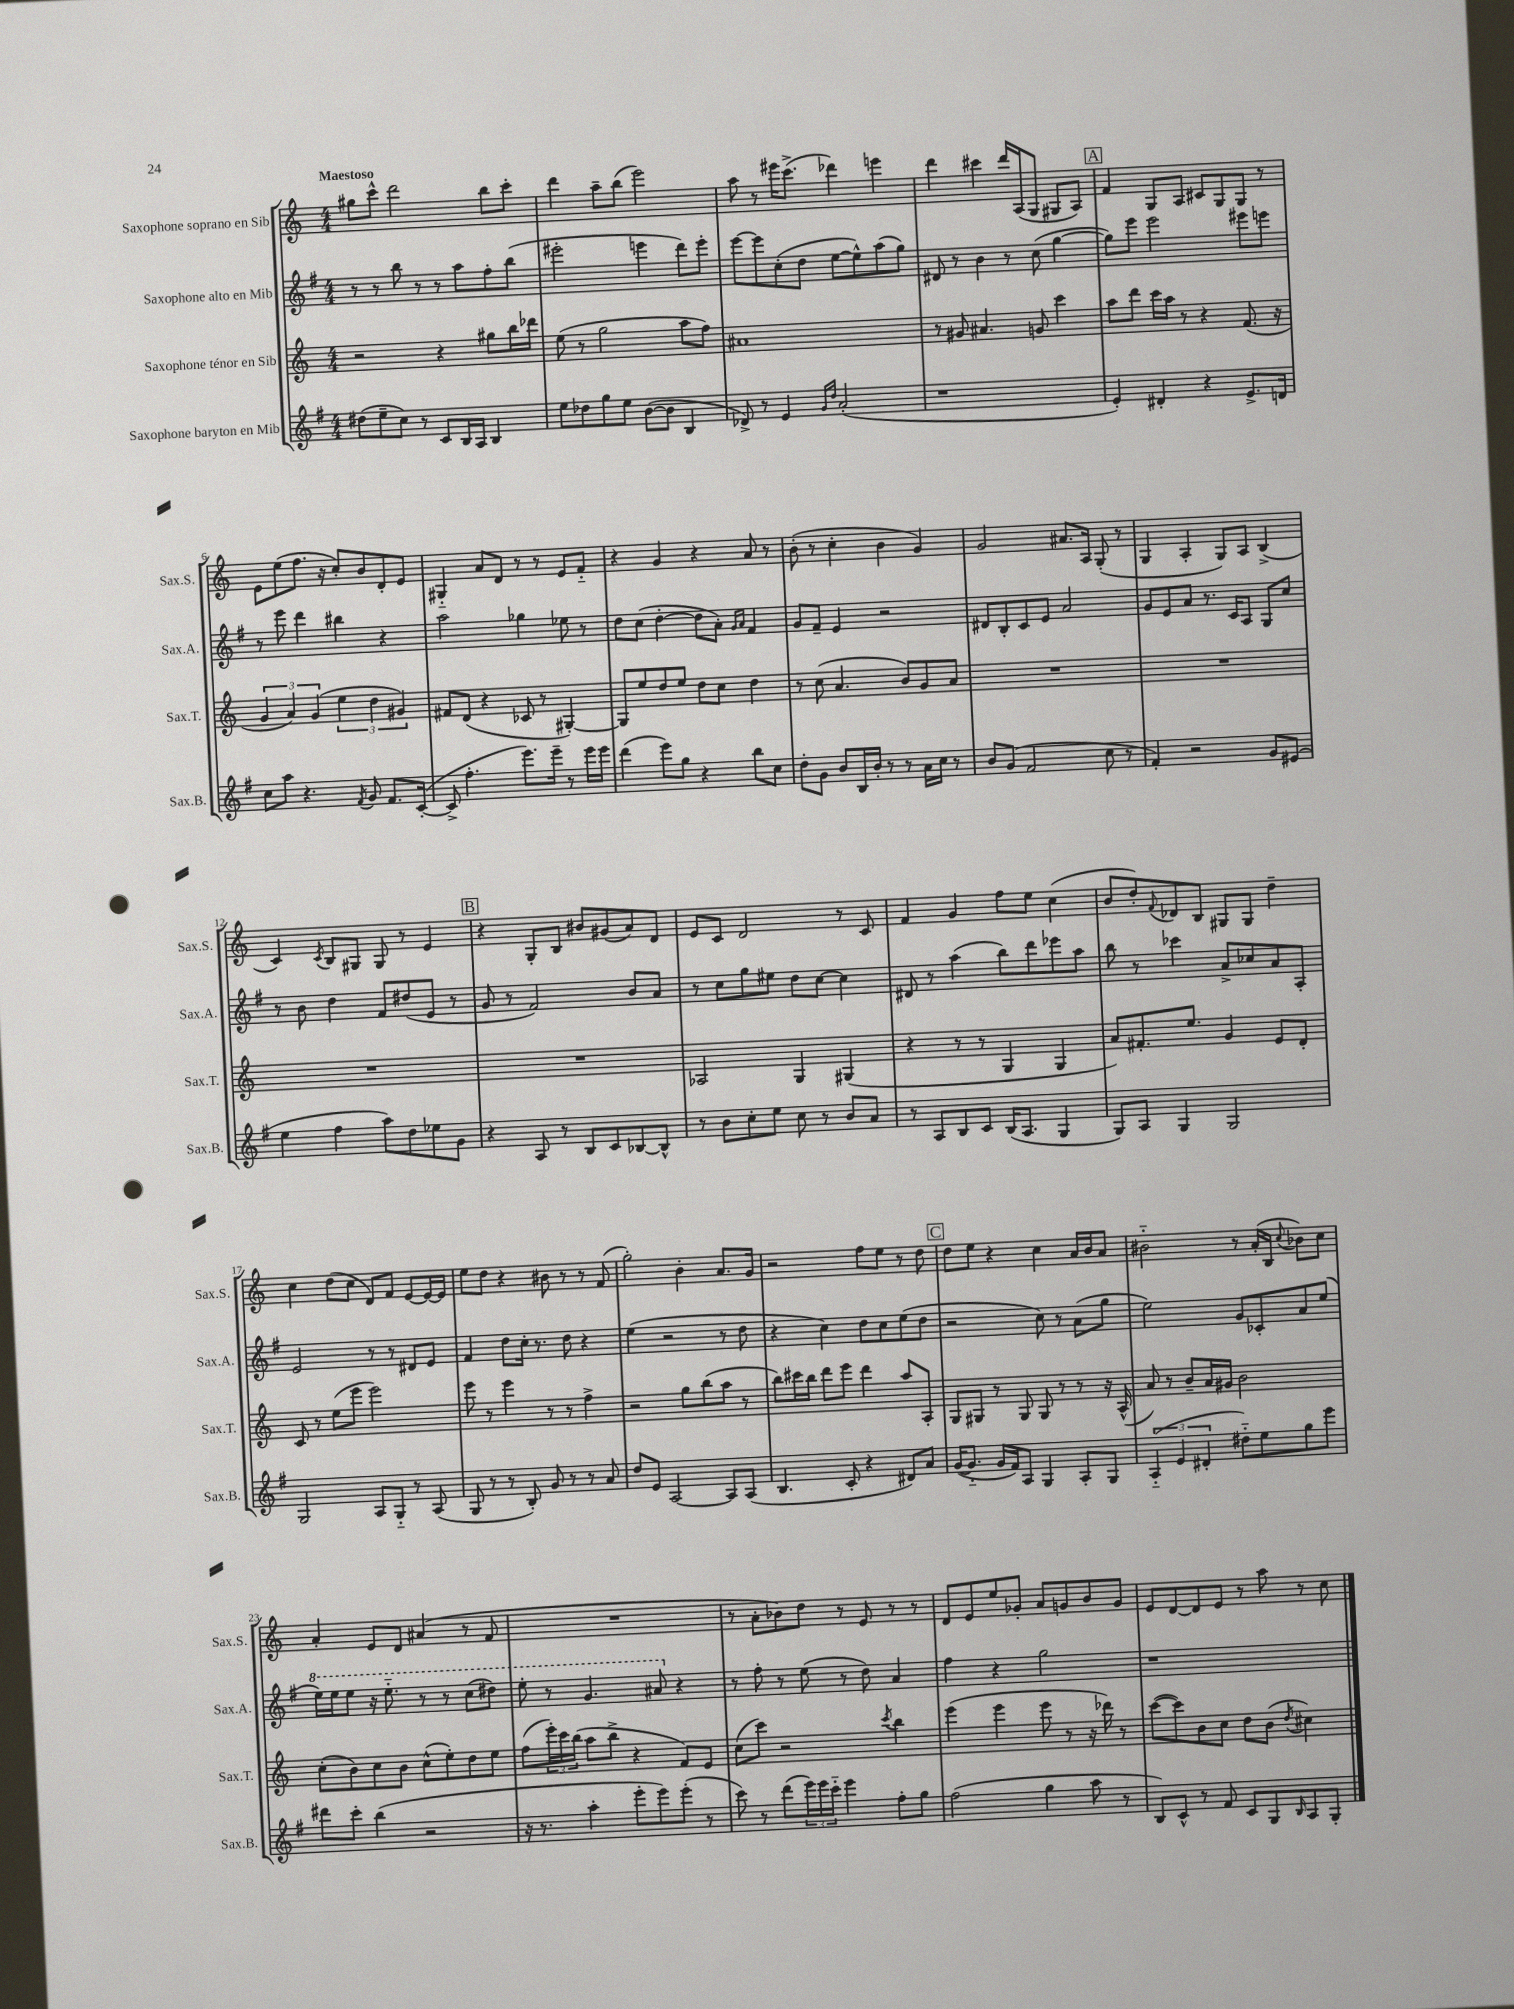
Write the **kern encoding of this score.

**kern	**kern	**kern	**kern
*staff4	*staff3	*staff2	*staff1
*clefG2	*clefG2	*clefG2	*clefG2
*k[f#]	*k[]	*k[f#]	*k[]
*M4/4	*M4/4	*M4/4	*M4/4
(8dd#\L	2r	8r	8gg#\L
8ee~\	.	8r	8ccc^^\J
8cc\J)	.	8bb\	2ddd\
8r	.	8r	.
8c/L	4r	8r	.
16B/L	.	8aa\L	.
16A/JJ	.	.	.
4B/	8gg#\L	8ff#'\	8bb\L
.	16bb\L	(8bb\J	8ccc'\J
.	16ddd-\JJ	.	.
=	=	=	=
8ee\L	(8ee\	2eee#'\	4ddd\
8dd-\	8r	.	.
8gg\	2gg\	.	8aa~\L
8ee\J	.	.	(8bb\J
([8b\L	.	4eee\	2eee\)
8b\]J	.	.	.
4B/	8aa\L	8ddd\L)	.
.	8ff\J)	8eee'\J	.
=	=	=	=
8d-^/)	1a#	[8eee\L	8aa\
8r	.	8eee\]	8r
4e/	.	(8cc'\	16eee#\LK
.	.	.	(8.ccc^\J
.	.	8dd\J	.
16qqg/LL	.	.	.
16qqdd/JJ	.	.	.
(2a'/	.	[8ee\L	4ddd-\)
.	.	8ee^^\])	.
.	.	(8aa\	4eee\
.	.	8gg\J)	.
=	=	=	=
1r	8r	8d#/	4ddd\
.	8g#/	8r	.
.	4.a#/	4b\	4ccc#\
.	.	8r	16ddd/LL
.	.	.	(16A/J
.	8g/	(8cc\	8G/J
.	4ccc\	[4gg\	8G#/L
.	.	.	8A/J)
=	=	=	=
4e'/)	8aa\L	8gg\]L)	4f/
.	8ddd\J	8eee\J	.
4d#'/	16ccc\LL	2eee\	8G/L
.	16aa\JJ	.	.
.	8r	.	8A/J
4r	4r	.	8c#/L
.	.	.	8G/
8.e^/L	(8.f/	8eee#\L	8G/J
.	.	8eee\J	8r
16d/Jk	16r	.	.
=	=	=	=
8cc\L	6g/	8r	8e\L
8aa\J	.	8eee\	(8ee\
.	6a/)	.	.
4.r	.	4ddd\	8.ff\J
.	(6g/	.	.
.	.	.	16r
.	6ee\	4bb#\	8cc'/L)
8qf#/	.	.	.
8g/	.	.	8b/
.	6dd\	.	.
8.f#/L	.	4r	8d'/
.	6g#/)	.	.
.	.	.	8e/J
([16c'/Jk	.	.	.
=	=	=	=
8c^/]	8f#/L	2aa\	4G#'~/
4.ff#'\	(8d/J	.	.
.	4r	.	8a/L
.	.	.	8d/J
8.eee\L)	8c-/	4gg-\	8r
.	8r	.	8r
16eee~\Jk	.	.	.
8r	[4G#'/)	8ee-\	8e/L
16eee\LL	.	8r	8f'~/J
16eee\JJ	.	.	.
=	=	=	=
(4ddd\	8G#/]L	8dd\L	4r
.	8ee/	(8cc\J	.
8eee\L)	8dd/	[4dd'\	4g/
8gg\J	8ee/J	.	.
4r	8dd\L	8dd\]L	4r
.	8cc\J	8a'\J)	.
.	.	16qqg/LL	.
.	.	16qqa/JJ	.
8bb\L	4dd\	4f#/	8a/
8cc\J	.	.	8r
=	=	=	=
8dd'\L	8r	8g/L	(8b'\
8g\J	(8cc\	8f#~/J	8r
8b/L	4.a/	4e/	4cc'\
16B/L	.	.	.
16b'/JJ	.	.	.
8r	.	2r	4b\
8r	8b/L)	.	.
16a\LL	8g/	.	4g/)
16cc\JJ	.	.	.
8r	8a/J	.	.
=	=	=	=
8b/L	1r	8d#/L	2g/
(8g/J	.	8B'/	.
2f#/	.	8c/	.
.	.	8e/J	.
.	.	2a/	8.a#/L
.	.	.	16A/Jk
8cc\	.	.	(8G'/
8r	.	.	8r
=	=	=	=
4f#'/)	1r	8g/L	4G/
.	.	8e/	.
2r	.	8a/J	4A'/
.	.	8.r	.
.	.	.	8G/L)
.	.	16c/LK	.
.	.	8A/J	8A/J
8g/L	.	8G/L	(4B^/
(8e#/J	.	8cc/J	.
=	=	=	=
4ee\	1r	8r	4c/)
.	.	8b\	.
.	.	.	8qc/
4ff#\	.	4dd\	8B/L
.	.	.	8G#/J
8aa\L)	.	8f#/L	8G#/
8dd\	.	(8dd#/	8r
8ee-\	.	8e/J	4e/
8g\J	.	8r	.
=	=	=	=
4r	1r	8g/	4r
.	.	8r	.
8A/	.	2f#/)	8G'/L
8r	.	.	8B/J
8B/L	.	.	8b#/L
8c/	.	.	(8g#/
[8B-/	.	8b/L	8a/)
8B-^^/]J	.	8a/J	8d/J
=	=	=	=
8r	2A-/	8r	8e/L
8b\L	.	8cc\L	8c/J
8cc'\	.	8gg\	2d/
8ee\J	.	8ee#\J	.
8cc\	4G/	8dd\L	.
8r	.	[8cc\J	.
8b/L	(4G#/	4cc\]	8r
8a/J	.	.	8c/
=	=	=	=
8r	4r	8d#/	4f/
8A/L	.	8r	.
8B/	8r	(4aa\	4g/
8c/J	8r	.	.
(16B/LK	4G/	8bb\L)	8ff\L
8.A/J	.	.	.
.	.	8ddd\	8ee\J
4G/	4G/	8eee-\	(4cc\
.	.	8aa\J	.
=	=	=	=
8G/L)	8a/L)	8bb\	8b/L
8A/J	8.f#'/	8r	8dd'/)
.	.	.	8qqf/
4G/	.	4ccc-\	8d-/
.	8.ee/J	.	.
.	.	.	8B/J
2G/	4g/	8a^/L	8G#/L
.	.	8cc-/	8G#/J
.	8e/L	8a/	4dd~\
.	8d'/J	8A'/J	.
=	=	=	=
2G/	8c/	2e/	4cc\
.	8r	.	.
.	(8ee\L	.	(8dd\L
.	8eee\J	.	8cc\J
8A/L	2eee\)	8r	8d/L)
8G'~/J	.	8r	8f/J
8r	.	8d#/L	[8e/L
(8A/	.	8e/J	16e/_L
.	.	.	16e/]JJ
=	=	=	=
8G/	8eee\	4f#/	8ee\L
8r	8r	.	8dd\J
8r	4eee\	8dd\L	4r
8B'/)	.	16cc'\Jk	.
.	.	8.r	.
8g/	8r	.	8b#\
8r	8r	8dd\	8r
8r	4ff^\	4r	8r
8a/	.	.	(8f/
=	=	=	=
8dd/L	2r	(4ee\	2gg'\)
8e/J	.	.	.
[2A/	.	2r	.
.	8gg\L	.	4b'\
.	(8bb\	.	.
8A/]L	8aa\J	8r	8.a/L
(8A/J	8r	8dd\	.
.	.	.	16g/Jk
=	=	=	=
4.B/	8bb\L)	4r	2r
.	16ccc#\L	.	.
.	16bb\JJ	.	.
.	8ddd\L	4cc\)	.
8c'/	8eee\J	.	.
4r	4ddd\	8dd\L	8ff\L
.	.	8cc\	8ee\J
8d#/L)	8aa/L	(8ee\	8r
8a/J	8A'/J	8dd\J	8dd\
=	=	=	=
([16g/LK	8G/L	2r	8dd\L
8.g'~/]J	.	.	.
.	8G#/J	.	8ee\J
16g/LL	8r	.	4r
16f#/J)	.	.	.
8A/J	8G#/	.	.
4G/	8G#/	8cc\)	4cc\
.	8r	8r	.
8A'/L	8r	(8a\L	16a/LL
.	.	.	16b/J
8G/J	16r	8gg\J	8a/J
.	(16A^^/	.	.
=	=	=	=
(6A'~/	8a/)	2ee\)	2b#'~\
.	8r	.	.
6e/	.	.	.
.	8b~/L	.	.
6d#'/	.	.	.
.	16a/L	.	.
.	16g#/JJ	.	.
8dd#'~\L)	2b\	8g/L	8r
8ee\	.	8c-'/	(16a'/LL
.	.	.	16B/JJ
.	.	.	8qqcc/
8gg\	.	8a/	8b-\L)
8eee\J	.	(8ee/J	8cc\J
=	=	=	=
8ddd#\L	(8cc'\L	16eee\LL)	4a'/
.	.	16eee\J	.
8ccc'\J	8b\)	8eee\J	.
(4bb\	8cc\	16r	8e/L
.	.	8.eee'~\	.
.	8b\J	.	8d/J
2r	(8cc^^\L	8r	(4a#/
.	8ee'\)	8r	.
.	8dd\	(8ccc\L	8r
.	8ee\J	8ddd#\J)	8f/
=	=	=	=
16r	(8ff\L	8eee'\	1r
8.r	.	.	.
.	24eee'\L)	8r	.
.	24ccc\	.	.
.	(24bb\JJ	.	.
4aa'\	8aa\L	4.gg/	.
.	8bb^\J	.	.
8eee'\L	4r	.	.
8eee\)	.	8aa#/	.
(8eee'\J	8f/L)	4r	.
8r	8e/J	.	.
=	=	=	=
8ccc\)	(8cc\L	8r	8r
8r	8ccc\J)	8ff#'\	8a'\L
(8ddd\L	2r	8r	8b-\)
24eee\L)	.	(8ee\	8dd\J
24eee\	.	.	.
24ccc'~\JJ	.	.	.
4eee\	.	8r	8r
.	.	8dd\)	8e/
.	8qccc/	.	.
8ff#'\L	4bb\	4a/	8r
8gg\J	.	.	8r
=	=	=	=
(2ff#\	(4eee\	4ff#\	8d/L
.	.	.	8e/
.	4eee\	4r	8ee/
.	.	.	8g-'/J
4gg\	8eee\	2gg\	8a/L
.	8r	.	8g/
8aa\	16r	.	8b/
.	16ddd-\)	.	.
8r	8r	.	8g/J
=	=	=	=
8B/L)	([8ccc\L	1r	8e/L
8c^^/J	8ccc\])	.	[8d/
8r	8b\	.	8d/]
8f#/	8cc\J	.	8e/J
8c/L	8dd\L	.	8r
8G/	(8b\J	.	8aa\
16qqB/	8qdd/	.	.
8A/	4cc#\)	.	8r
8G'/J	.	.	8cc\
==	==	==	==
*-	*-	*-	*-
